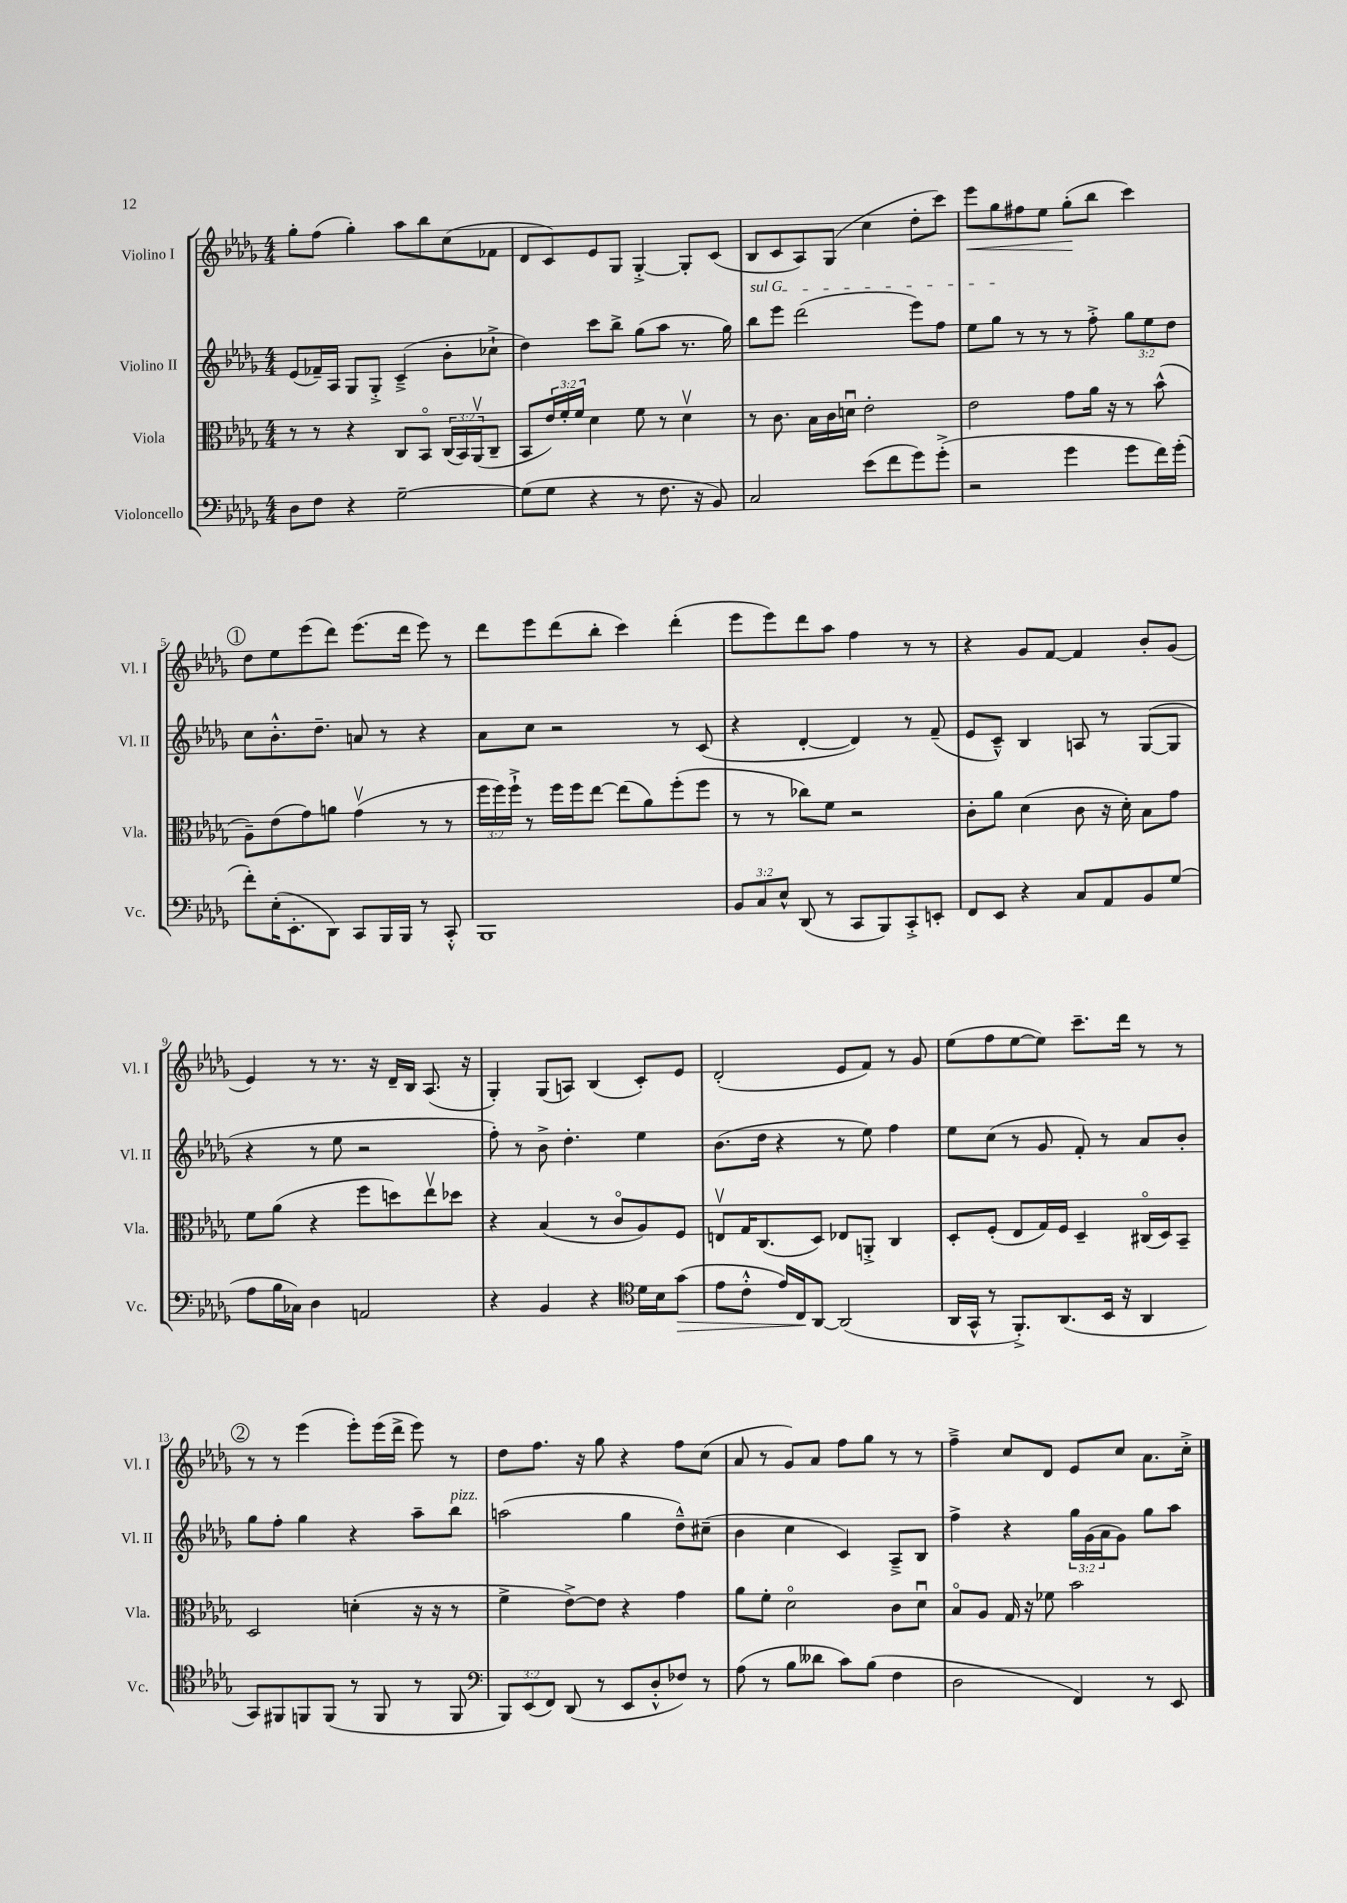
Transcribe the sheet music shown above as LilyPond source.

<<
\new StaffGroup <<
\new Staff = "s0" \with { instrumentName = "Violino I" shortInstrumentName = "Vl. I" } {
    \clef treble \key des \major \numericTimeSignature \time 4/4
    ges''8-. f''8( ges''4-.) aes''8 bes''8 c''8( fes'8 |
    des'8 c'8) ees'8 ges8 ges4~-.-> ges8-. c'8( |
    bes8 c'8 aes8) ges8( c''4 des''8-. c'''8) |
    ees'''8\< ges''8 fis''8 ees''8 ges''8-.\!( bes''8 c'''4) |
    \mark \markup { \circle "1" } des''8 ees''8 ees'''8( des'''8) ees'''8.( des'''16 ees'''8) r8 |
    des'''8 ees'''8 des'''8( bes''8-. c'''4) des'''4-.( |
    ees'''8 ees'''8) des'''8 aes''8 f''4 r8 r8 |
    r4 ges'8 f'8~ f'4 bes'8-. ges'8( |
    ees'4) r8 r8. r16 des'16-- bes16 aes8.( r16 |
    ges4-.) ges8( a8) bes4( c'8-.) ees'8 |
    des'2-.( ees'8 f'8) r8 ges'8 |
    ees''8( f''8 ees''8~ ees''8) c'''8.-- des'''16 r8 r8 |
    \mark \markup { \circle "2" } r8 r8 ees'''4( ees'''8-.) ees'''16( des'''16-> ees'''8) r8 |
    des''8 f''8. r16 ges''8 r4 f''8 c''8( |
    aes'8 r8 ges'8) aes'8 f''8 ges''8 r8 r8 |
    f''4---> c''8 des'8 ees'8 c''8 aes'8. c''16-.-> \bar "|." |
}
\new Staff = "s1" \with { instrumentName = "Violino II" shortInstrumentName = "Vl. II" } {
    \clef treble \key des \major \numericTimeSignature \time 4/4 \override Staff.TupletNumber.text = #tuplet-number::calc-fraction-text
    ees'8( fes'16--) aes16 ges8 ges8-.-> c'4--->( bes'8-. ces''8-!-> |
    des''4) c'''8 bes''8-> ges''8( aes''8 r8. ges''16) |
    \once \override TextSpanner.bound-details.left.text = \markup { \italic "sul G" } bes''8\startTextSpan ees'''8 des'''2( ees'''8) f''8 |
    ees''8 ges''8\stopTextSpan r8 r8 r8 f''8-.-> \tuplet 3/2 { ges''8 ees''8 des''8 } |
    \mark \markup { \circle "1" } c''8 bes'8.-.-^ des''8.-- a'8 r8 r4 |
    aes'8 c''8 r2 r8 c'8( |
    r4 des'4~-. des'4) r8 f'8--( |
    ees'8 c'8---^) bes4 a8 r8 ges8~( ges8 |
    r4 r8 ees''8 r2 |
    f''8-.) r8 bes'8-> des''4.-. ees''4 |
    bes'8.( des''16 r4 r8 ees''8) f''4 |
    ees''8 c''8( r8 ges'8 f'8-.) r8 aes'8 bes'8-. |
    \mark \markup { \circle "2" } ges''8 f''8-. ges''4 r4 aes''8-- bes''8^\markup { \italic "pizz." } |
    a''2( ges''4 des''8---^) cis''8--( |
    bes'4 c''4 c'4) aes8---> bes8 |
    f''4-> r4 \tuplet 3/2 { ges''16 ges'16( aes'16 } ges'8) ges''8 aes''8 \bar "|." |
}
\new Staff = "s2" \with { instrumentName = "Viola" shortInstrumentName = "Vla." } {
    \clef alto \key des \major \numericTimeSignature \time 4/4 \override Staff.TupletNumber.text = #tuplet-number::calc-fraction-text
    r8 r8 r4 c8 bes,8\flageolet \tuplet 3/2 { c16( bes,16) aes,16\upbow( } c8-- |
    bes,8 \tuplet 3/2 { ees'16) f'16-. f'16 } des'4 f'8 r8 des'4\upbow |
    r8 c'8. bes16 c'16 d'16\downbow ees'2-. |
    ees'2 ges'8 aes'16 r16 r8 bes'8-^( |
    \mark \markup { \circle "1" } aes8--) ees'8( ges'8) a'8 ges'4\upbow( r8 r8 |
    \tuplet 3/2 { f''16 f''16) f''16-!-> } r8 f''16 f''16 ees''8~ ees''8( aes'8) f''8-.( f''8 |
    r8 r8 ces''8) f'8 r2 |
    c'8-. aes'8 des'4( c'8 r16 des'16-.) bes8 ges'8 |
    f'8 aes'8( r4 f''8 d''8) ees''8\upbow des''8 |
    r4 bes4( r8 c'8\flageolet aes8) f8 |
    e8\upbow ges16 c8.( des8) ees8 a,8-.-> c4 |
    des8-. f8-.( ees8 ges16) f16 des4-- cis16\flageolet( des16) bes,8-- |
    \mark \markup { \circle "2" } des2 d'4-.( r16 r16 r8 |
    f'4-> ees'8~->) ees'8 r4 ges'4 |
    aes'8 f'8-. des'2\flageolet c'8 des'8\downbow |
    bes8\flageolet aes8 ges16 r16 fes'8 bes'2 \bar "|." |
}
\new Staff = "s3" \with { instrumentName = "Violoncello" shortInstrumentName = "Vc." } {
    \clef bass \key des \major \numericTimeSignature \time 4/4 \override Staff.TupletNumber.text = #tuplet-number::calc-fraction-text
    des8 f8 r4 ges2~-- |
    ges8( ges8 r4 r8 f8. r16 bes,8) |
    c2 ees'8( f'8 ges'8) ges'8-.->( |
    r2 ges'4 ges'8 f'16) ges'16-.( |
    \mark \markup { \circle "1" } f'8-.) ees16-.( ees,8.-. des,8) c,8 bes,,16 bes,,16 r8 c,8-.-^ |
    bes,,1 |
    \tuplet 3/2 { bes,8 c8 ees8-^ } des,8( r8 c,8 bes,,8) c,8-.-> e,8-. |
    f,8 ees,8 r4 c8 aes,8 bes,8 ges8( |
    aes8 bes16 ces16) des4 a,2 |
    r4 bes,4 r4 \clef tenor des'16 bes16 ges'8\>( |
    ees'8 c'8-.-^ ees'16) c16\! aes,8~ aes,2( |
    aes,16 ges,16-^ r8 f,8.-.->) aes,8.( bes,16 r16 aes,4 |
    \mark \markup { \circle "2" } ges,8) fis,8 f,8 f,8( r8 f,8 r8 f,8 |
    \clef bass \tuplet 3/2 { bes,,8) ees,8( f,8) } des,8( r8 ees,8 des8-.-^ fes8) r8 |
    aes8( r8 bes8 deses'8 c'8) bes8( f4 |
    des2 f,4) r8 ees,8 \bar "|." |
}
>>
>>
